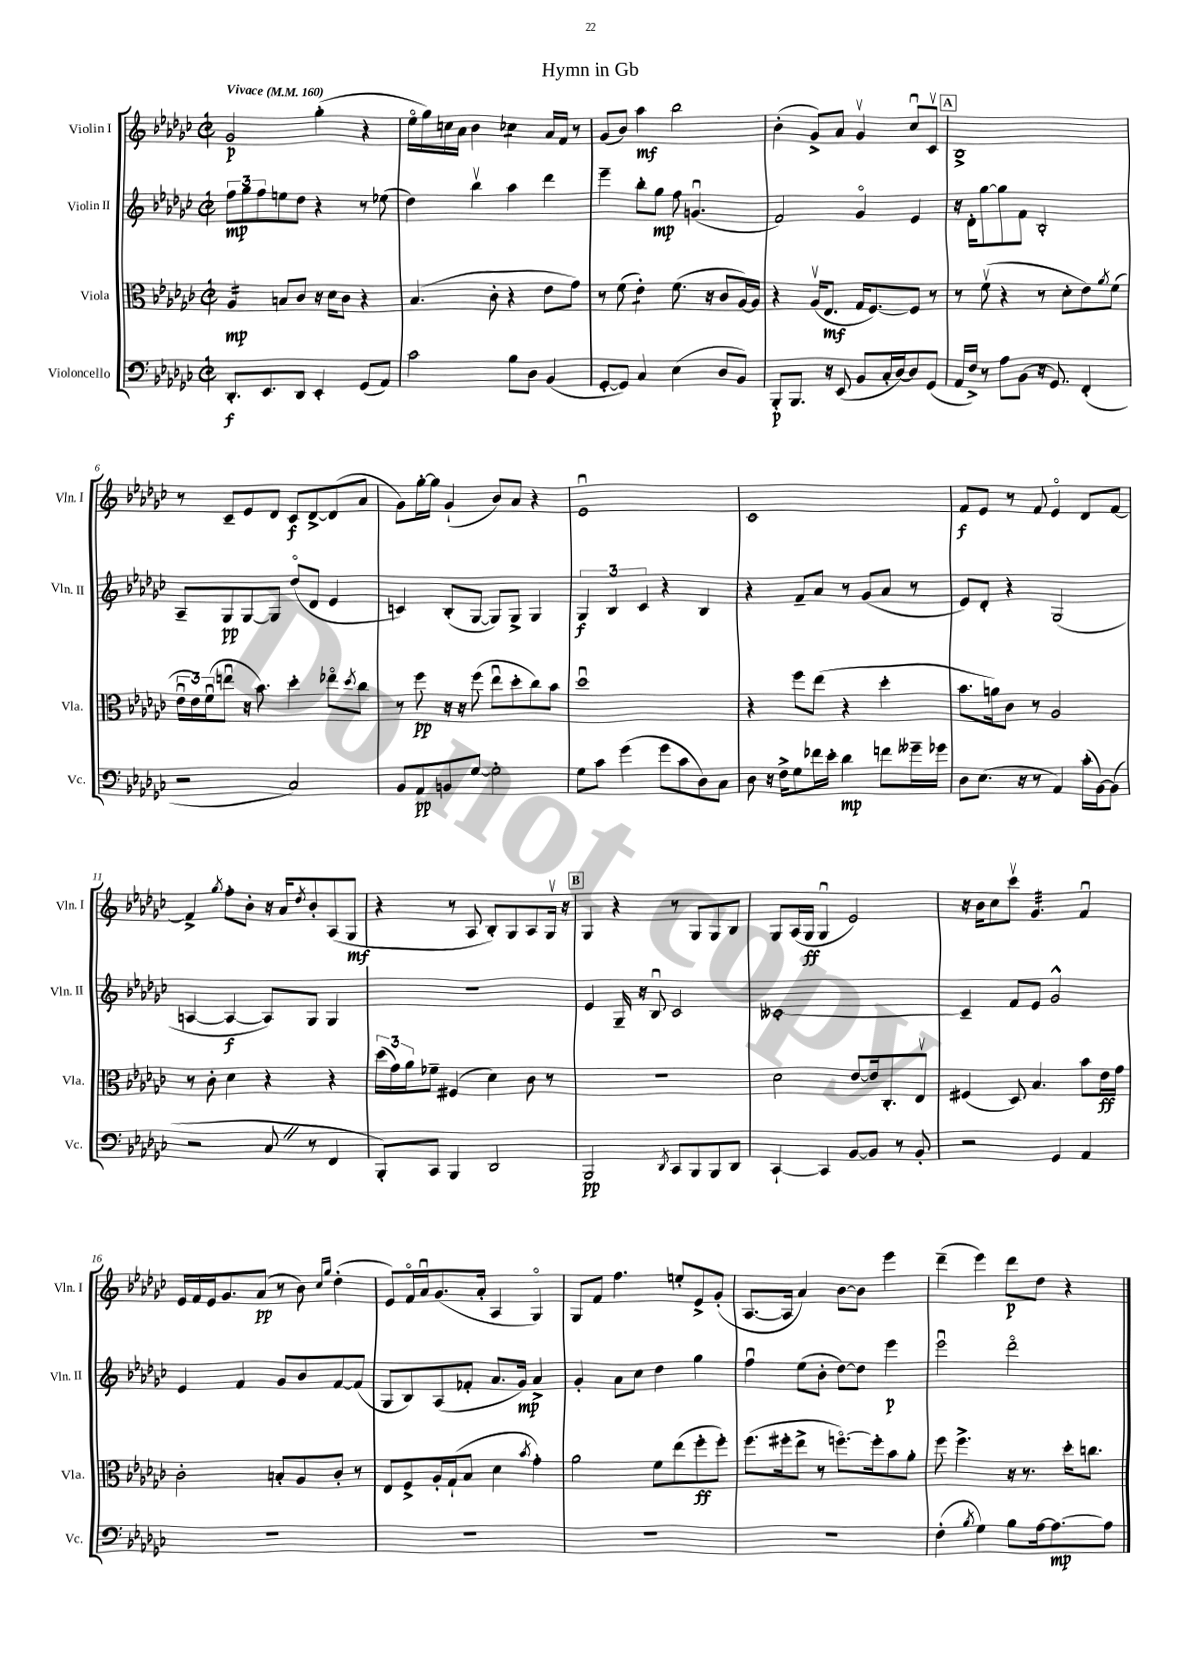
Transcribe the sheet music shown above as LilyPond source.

\header { title = "Hymn in Gb" }
<<
\new StaffGroup <<
\new Staff = "s0" \with { instrumentName = "Violin I" shortInstrumentName = "Vln. I" } {
    \clef treble \key ges \major \defaultTimeSignature \time 2/2 \tempo "Vivace" 4 = 160
    ges'2\p ges''4-.( r4 |
    ees''16\flageolet ges''16) c''16 aes'16 bes'4 ces''4:8 aes'16 f'16 r8 |
    ges'8( bes'8) aes''4\mf bes''2 |
    bes'4-.( ges'8->) aes'8 ges'4\upbow ces''8\downbow ces'8\upbow |
    \mark \markup { \box "A" } bes1-> |
    r8 ces'8-- ees'8 des'8 ces'8\f des'8~-> des'8( aes'8 |
    ges'8) ges''16~-. ges''16 ges'4-!( bes'8) aes'8 r4 |
    ees'1\downbow |
    ces'1 |
    f'8\f ees'8 r8 f'8 ees'4\flageolet des'8 f'8~ |
    f'4-> \acciaccatura { ges''8 } f''8-. bes'8-. r16 aes'16 \acciaccatura { des''8 } bes'8-. aes8( ges8\mf |
    r4 r8 aes8 bes8-.) ges8 aes8 ges16\upbow r16 |
    \mark \markup { \box "B" } ges4 r4 r8 ges8 ges8 bes8 |
    ges8 aes16( ges16\ff ges4\downbow ees'2) |
    r16 bes'16 ces''8 ces'''8\upbow ges'4.:32 f'4\downbow |
    ees'16 f'16 ees'16 ges'8. aes'8\pp( r8 bes'8) \grace { ces''16 ges''16 } des''4-.( |
    ees'8) f'16\flageolet aes'16\downbow ges'8.( aes'16-. aes4 ges4\flageolet) |
    ges8 f'8 f''4. e''8-. ees'8-> ges'8-.( |
    aes8.~ aes16 aes'4) bes'8~ bes'8 ees'''4 |
    des'''4--( ees'''4) des'''8\p des''8 r4 \bar "|." |
}
\new Staff = "s1" \with { instrumentName = "Violin II" shortInstrumentName = "Vln. II" } {
    \clef treble \key ges \major \defaultTimeSignature \time 2/2
    \tuplet 3/2 { f''8\mp ges''8 f''8 } e''8 des''8 r4 r8 ees''8( |
    des''4) bes''4\upbow aes''4 des'''4 |
    ees'''4-- bes''8-. ges''8\mp f''8 g'4.\downbow( |
    f'2) ges'4\flageolet ees'4 |
    \mark \markup { \box "A" } r16 des'16-. ges''8~ ges''8 f'8 bes2-. |
    aes8-- ges8\pp ges8~ ges8 des''8\flageolet( des'8 ees'4 |
    c'4) bes8-.( ges8~ ges8) ges8-> ges4 |
    \tuplet 3/2 { ges4\f bes4 ces'4 } r4 bes4 |
    r4 f'8-- aes'8 r8 ges'8( aes'8 r8 |
    ees'8) des'8-. r4 ges2( |
    a4~ a4~\f a8) ges8 ges4 |
    R1 |
    \mark \markup { \box "B" } ees'4 ges16-- r16 bes8\downbow ces'2 |
    ceses'1~-. |
    ceses'4-- f'8 ees'8 ges'2-^ |
    ees'4 f'4 ges'8 bes'8 f'8~ f'8( |
    ges8 bes8) aes8( fes'8-. aes'8. ges'16\mp) aes'4-> |
    ges'4-. aes'8 ces''8 des''4 ges''4 |
    f''4\downbow ees''8( bes'8-. des''8~) des''8 ees'''4\p |
    ees'''2\downbow des'''2\flageolet \bar "|." |
}
\new Staff = "s2" \with { instrumentName = "Viola" shortInstrumentName = "Vla." } {
    \clef alto \key ges \major \defaultTimeSignature \time 2/2
    aes4:16\mp b8 ces'8 r16 des'16 ces'8 r4 |
    bes4.( ces'8-. r4 ees'8 ges'8) |
    r8 f'8( ees'4:8-.) f'8.( r16 ces'8 aes16~) aes16 |
    r4 aes16\upbow( ees8.\mf ges16 f8.~) f8 r8 |
    \mark \markup { \box "A" } r8 f'8\upbow( r4 r8 des'8-. ees'8) \acciaccatura { aes'8 } f'8( |
    \tuplet 3/2 { ees'16\downbow ees'16) f'16\downbow( } e''8\downbow r16 bes'8.) des''4-. ees''8\flageolet \acciaccatura { des''8 } ces''8 |
    r8 f''8\pp r16 r16 f''8( ees''8\downbow des''8-. ces''8) bes'8 |
    des''1\downbow |
    r4 f''8 ees''8( r4 des''4-. |
    bes'8. a'16) ces'8 r8 aes2 |
    r8 ces'8-. des'4 r4 r4 |
    \tuplet 3/2 { des''16( ges'16) aes'16 } fes'8-- fis4( des'4) ces'8 r8 |
    \mark \markup { \box "B" } R1 |
    des'2 ees'8~ ees'16 ces8.-. ees8\upbow |
    fis4( des8) bes4. bes'8 ees'16\ff ges'16 |
    ces'2-. b8-. aes8 ces'8-. r8 |
    ees8 f8-> aes16-. ges16-!( bes8 des'4 \acciaccatura { bes'8 } ges'4-.) |
    aes'2 f'8 ees''8( f''8-.\ff f''8-.) |
    f''8.( fis''16-. ees''8-> r8 f''8.~\flageolet) f''16-. bes'8 aes'8-. |
    f''8 f''4.-> r16 r8. des''16-. c''8. \bar "|." |
}
\new Staff = "s3" \with { instrumentName = "Violoncello" shortInstrumentName = "Vc." } {
    \clef bass \key ges \major \defaultTimeSignature \time 2/2
    des,8.-.\f ees,8. des,8 ees,4-. ges,8( aes,8) |
    ces'2 bes8 des8 bes,4( |
    ges,8~-. ges,8) ces4 ees4( des8 bes,8) |
    bes,,8-.\p bes,,8. r16 ees,8( bes,8 ces16-. des16~) des8 ges,8( |
    \mark \markup { \box "A" } aes,16 f16->) r8 aes8 bes,8( r16 ges,8.) f,4-.( |
    r2 ces2) |
    bes,8 aes,8\pp b,8 ges8~ ges2-. |
    ges8 ces'8 ges'4( ges'8 ces'8 des8) ces8 |
    des8 r16 f16-> ges8 fes'16 ees'16-. des'4\mp f'8 geses'16-- ges'16 |
    des8 ees8.( r16 r8 aes,4) ces'16-.( bes,16~) bes,8( |
    r2 ces8 \once \override BreathingSign.text = \markup { \musicglyph "scripts.caesura.straight" } \breathe r8 f,4 |
    bes,,8-.) ces,8 bes,,4 des,2 |
    \mark \markup { \box "B" } bes,,2\pp \acciaccatura { des,8 } ces,8 bes,,8 bes,,8 des,8 |
    ces,4~-! ces,4 bes,8~ bes,8 r8 bes,8-. |
    r2 ges,4 aes,4 |
    R1 |
    R1 |
    R1 |
    R1 |
    f4-.( \acciaccatura { bes8 } ges4) bes8 aes16~ aes8.~\mp aes8 \bar "|." |
}
>>
>>
